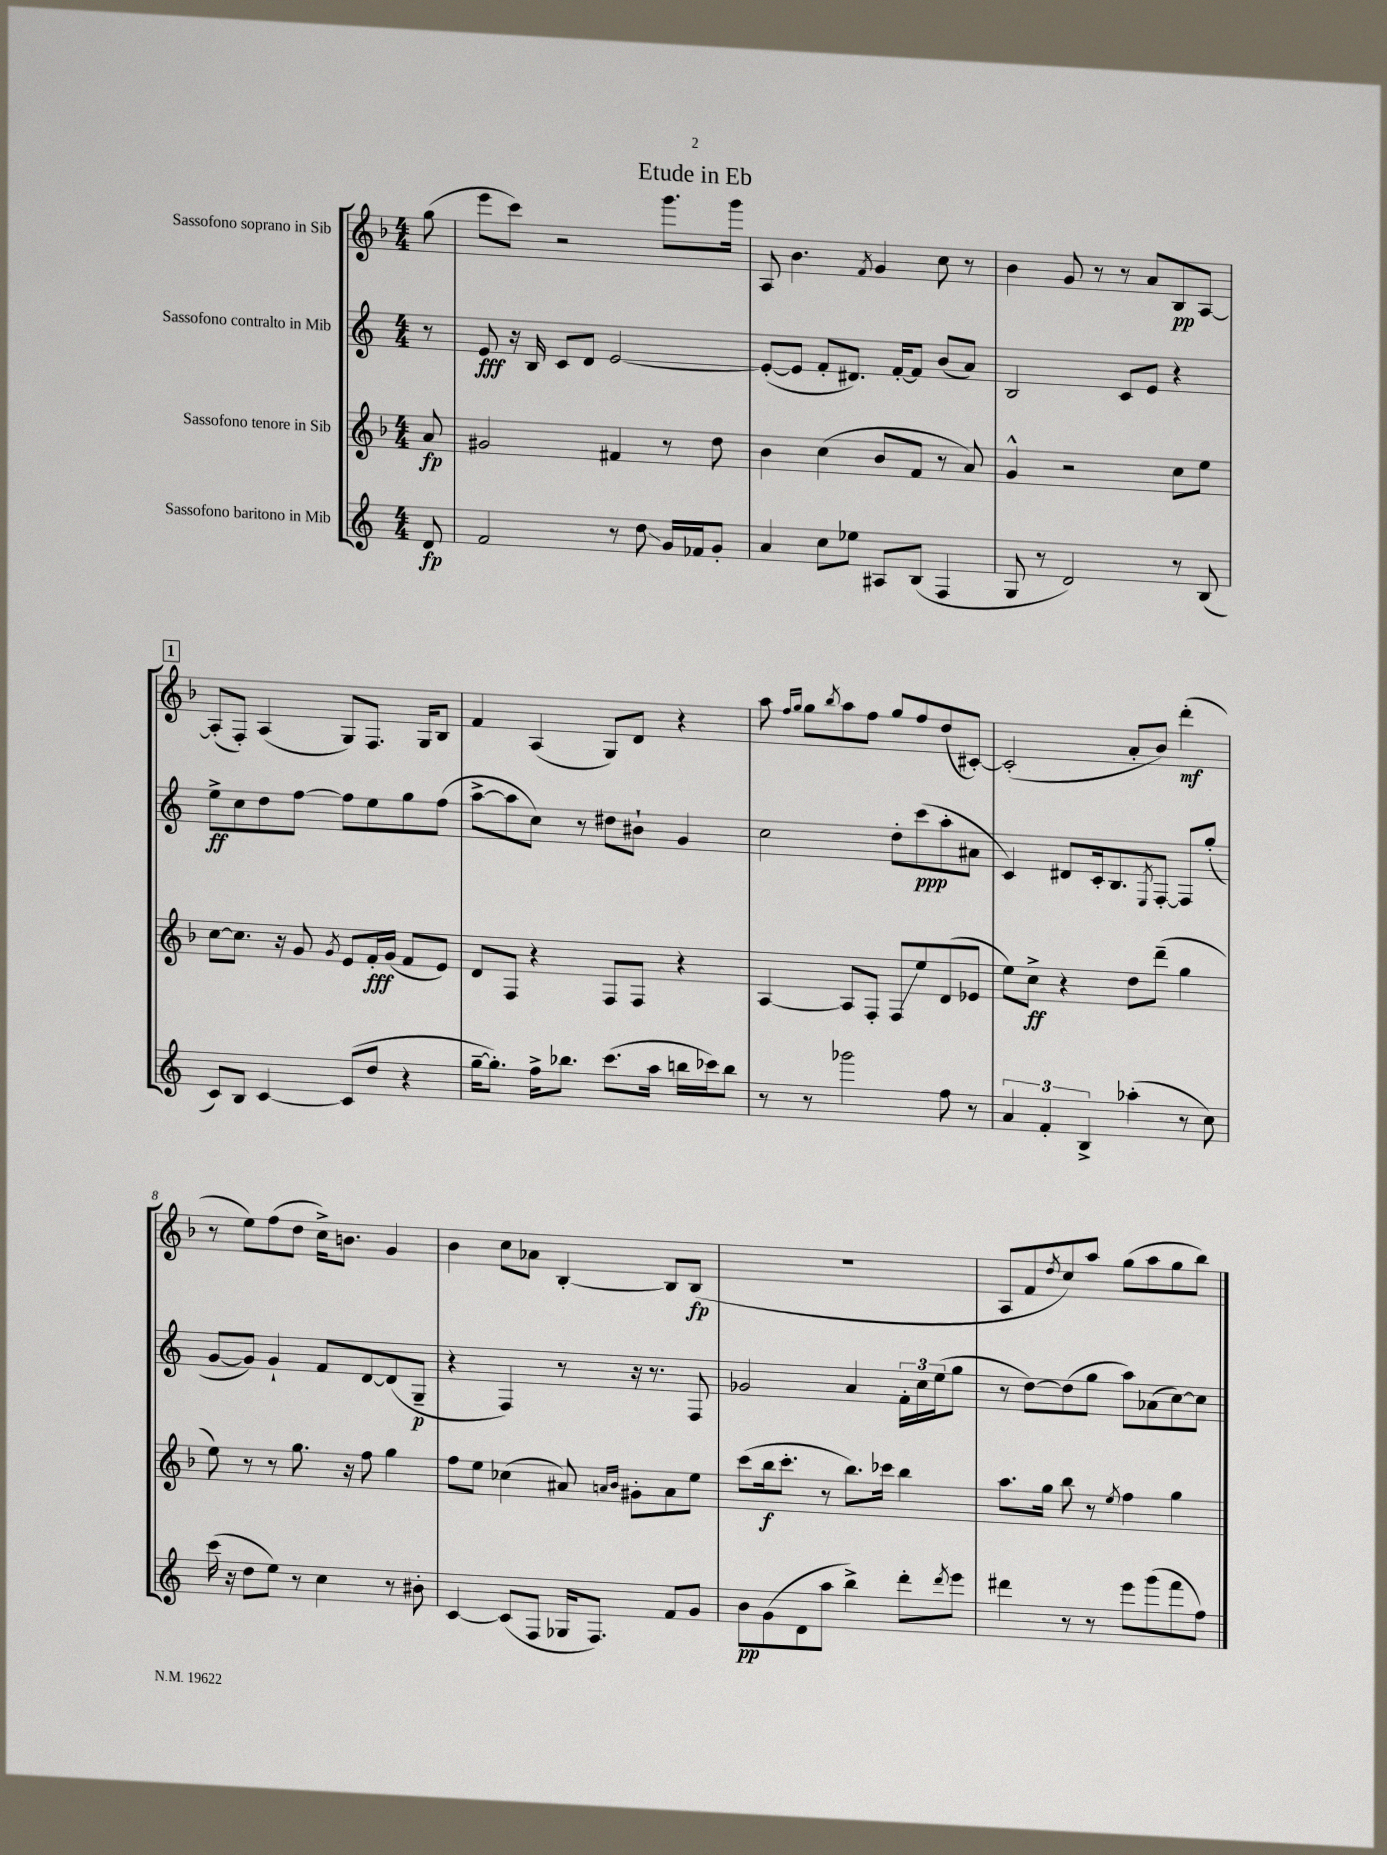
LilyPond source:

\header { title = "Etude in Eb" }
<<
\new StaffGroup <<
\new Staff = "s0" \with { instrumentName = "Sassofono soprano in Sib" } {
    \clef treble \key f \major \numericTimeSignature \time 4/4 \partial 8
    g''8( |
    e'''8 c'''8) r2 g'''8. g'''16 |
    a8 bes'4. \acciaccatura { f'8 } g'4 c''8 r8 |
    bes'4 g'8 r8 r8 a'8 bes8\pp a8~ |
    \mark \markup { \box "1" } a8-.( f8-.) a4( g8) f8. g16 bes8 |
    f'4 a4( g8) d'8 r4 |
    a''8 \grace { f''16 g''16 } g''8 \acciaccatura { bes''8 } a''8 f''8 g''8 f''8 d''8( cis'8~-.) |
    cis'2-.( a'8-. bes'8) d'''4-.\mf( |
    r8 e''8) f''8( d''8 c''16->) b'8. g'4 |
    bes'4 c''8 aes'8 bes4~-. bes8 bes8\fp( |
    R1 |
    a8 f'8 \acciaccatura { d''8 } c''8) a''8 g''8( a''8 g''8 bes''8) \bar "|." |
}
\new Staff = "s1" \with { instrumentName = "Sassofono contralto in Mib" } {
    \clef treble \key c \major \numericTimeSignature \time 4/4 \partial 8
    r8 |
    e'8\fff r16 b16 c'8 d'8 e'2~ |
    e'8~-.( e'8 f'8-. dis'8.) f'16~-. f'8 b'8( a'8) |
    b2 c'8 e'8 r4 |
    \mark \markup { \box "1" } e''8->\ff c''8 d''8 f''8~ f''8 e''8 g''8 f''8( |
    a''8~-> a''8 c''8) r8 dis''8 bis'8-! g'4 |
    c''2 d''8-. c'''8\ppp( a''8-. ais'8 |
    c'4) dis'8 c'16-. b8. \acciaccatura { e8 } f8~-. f8 g''8-.( |
    g'8~ g'8) g'4-! f'8 d'8~ d'8( g8--\p |
    r4 f4) r8 r16 r8. f8 |
    ges'2 a'4 \tuplet 3/2 { f'16-. c''16 e''16( } g''8 |
    r8 d''8~) d''8( g''8 a''8) aes'8( c''8~) c''8 \bar "|." |
}
\new Staff = "s2" \with { instrumentName = "Sassofono tenore in Sib" } {
    \clef treble \key f \major \numericTimeSignature \time 4/4 \partial 8
    a'8\fp |
    gis'2 fis'4 r8 d''8 |
    bes'4 c''4( bes'8 f'8 r8 a'8) |
    g'4-^ r2 c''8 e''8 |
    \mark \markup { \box "1" } c''8~ c''8. r16 g'8 \acciaccatura { g'8 } e'8 f'16-.\fff g'16( f'8 e'8) |
    d'8 f8 r4 f8 f8 r4 |
    a4~ a8 f8-. f8\glissando e''8 d'8( ees'8 |
    e''8) c''8->\ff r4 d''8 d'''8--( g''4 |
    e''8) r8 r8 g''8. r16 f''8 g''4 |
    f''8 e''8 ces''4( ais'8) \grace { a'16 bes'16 } gis'8-. a'8 e''8 |
    c'''8( bes''16\f c'''8.-. r8 bes''8.) ces'''16 bes''4 |
    a''8. g''16 bes''8 r8 \acciaccatura { e''8 } f''4 g''4 \bar "|." |
}
\new Staff = "s3" \with { instrumentName = "Sassofono baritono in Mib" } {
    \clef treble \key c \major \numericTimeSignature \time 4/4 \partial 8
    d'8\fp |
    f'2 r8 d''8\glissando g'16 fes'16 g'8-. |
    a'4 c''8 ees''8 ais8 b8( f4 |
    g8 r8 d'2) r8 b8( |
    \mark \markup { \box "1" } c'8) b8 c'4~ c'8( d''8 r4 |
    g''16~-- g''8.-.) f''16-> bes''8. c'''8.( a''16 b''16 ces'''16) b''8 |
    r8 r8 ges'''2 f''8 r8 |
    \tuplet 3/2 { a'4 f'4-. b4-> } aes''4-.( r8 c''8) |
    c'''16( r16 d''8 e''8) r8 c''4 r8 bis'8-. |
    c'4~ c'8( f8 ges16 f8.) f'8 g'8 |
    b'8\pp g'8( d'8 a''8 b''4->) d'''8-. \acciaccatura { d'''8 } e'''8 |
    dis'''4 r8 r8 e'''8 g'''8( f'''8 f''8) \bar "|." |
}
>>
>>
